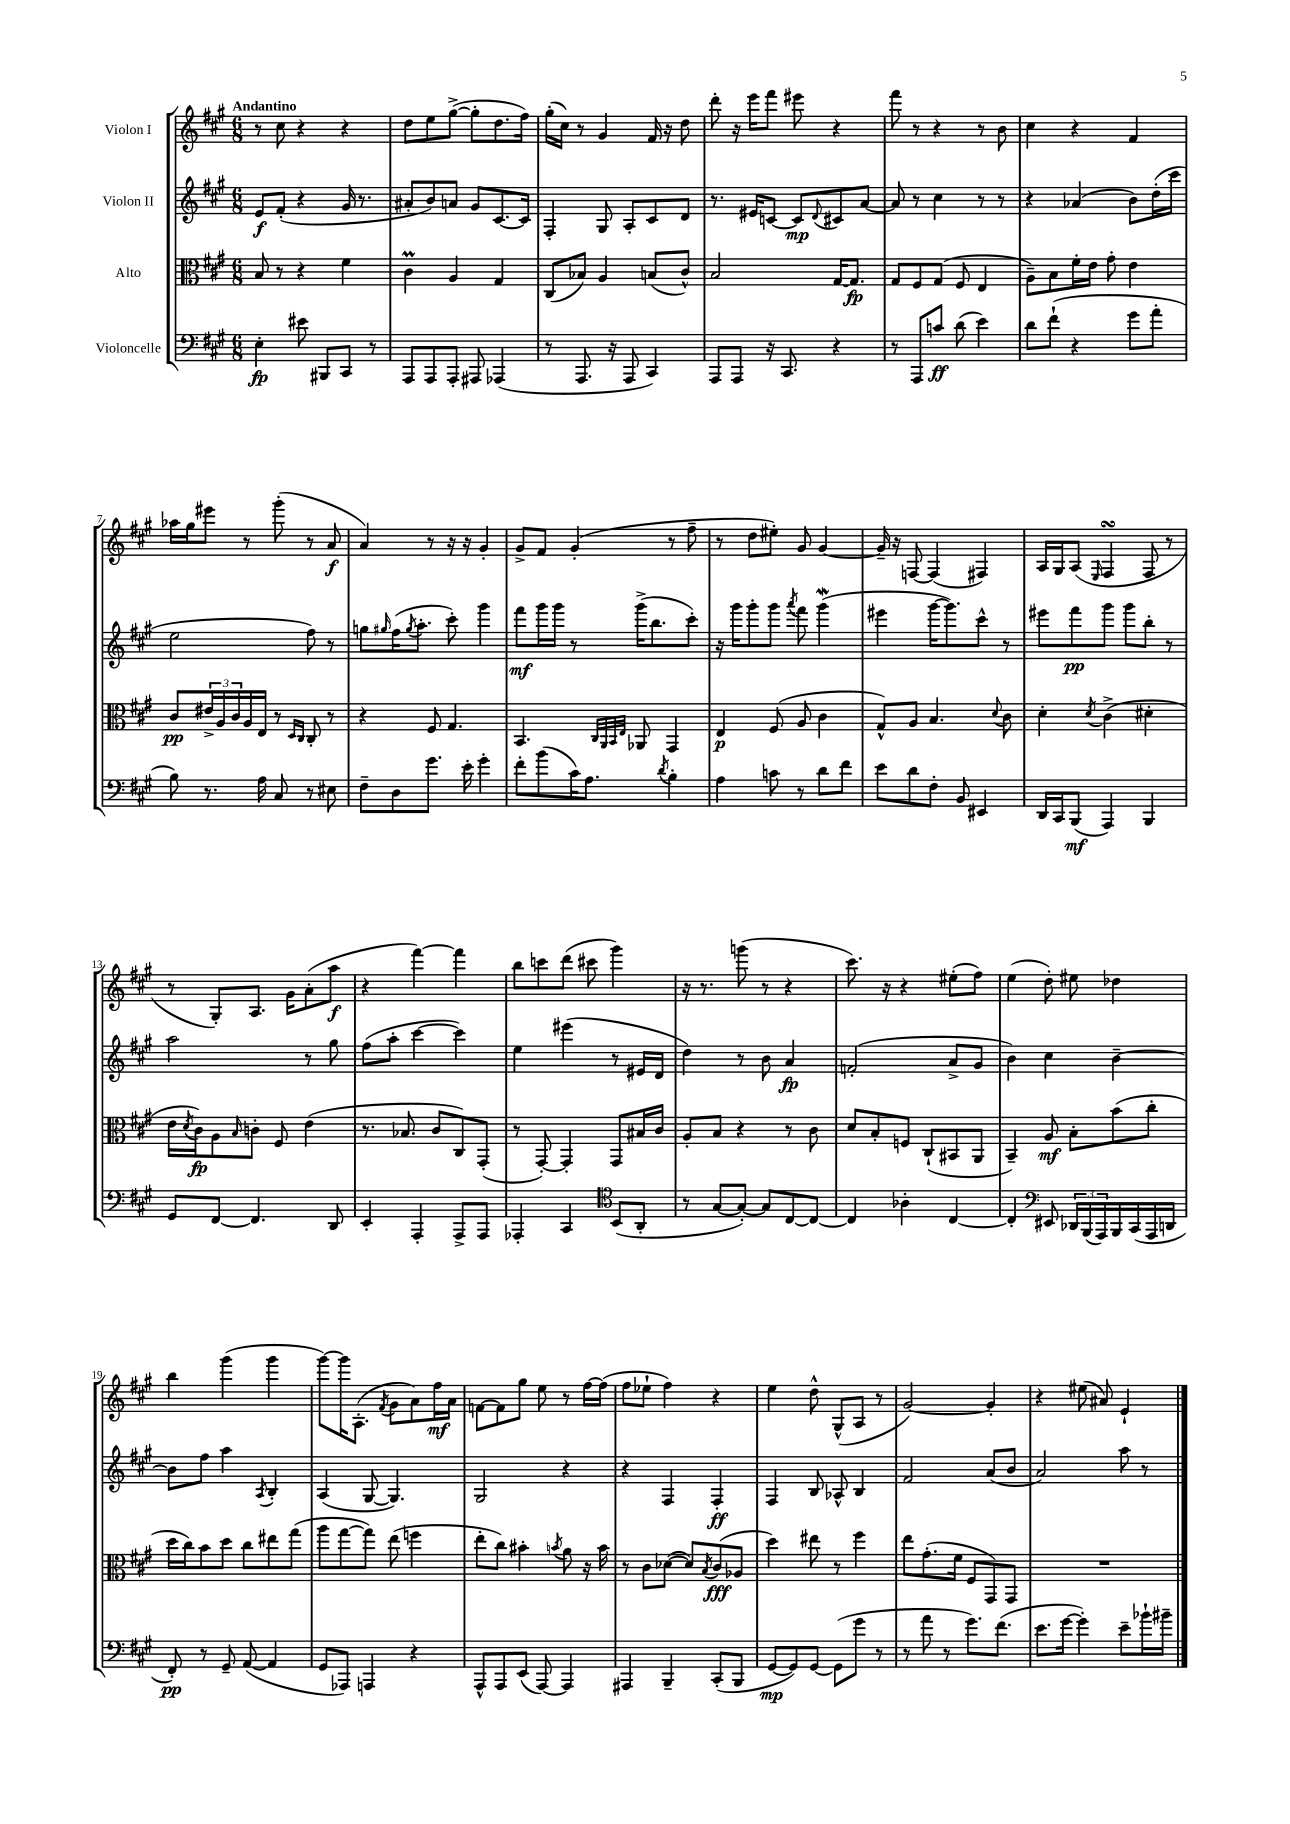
<<
\new StaffGroup <<
\new Staff = "s0" \with { instrumentName = "Violon I" } {
    \clef treble \key a \major \numericTimeSignature \time 6/8 \tempo "Andantino"
    r8 cis''8 r4 r4 |
    d''8 e''8 gis''8~->( gis''8-. d''8. fis''16) |
    gis''16-.( cis''16) r8 gis'4 fis'16 r16 d''8 |
    d'''8-. r16 e'''16 fis'''8 eis'''8 r4 |
    fis'''8 r8 r4 r8 b'8 |
    cis''4 r4 fis'4 |
    aes''16 gis''16 eis'''8 r8 gis'''8-.( r8 a'8\f |
    a'4) r8 r16 r16 gis'4-. |
    gis'8-> fis'8 gis'4-.( r8 fis''8-- |
    r8 d''8 eis''8-.) gis'8 gis'4~ |
    gis'16-- r16 f8~ f4( fis4) |
    a16 gis16 a8( \grace { e16 } fis4\turn fis8 r8 |
    r8 gis8-.) a8. gis'16 a'8-.( a''8\f |
    r4 fis'''4~) fis'''4 |
    b''8 c'''8 d'''8( cis'''8 gis'''4) |
    r16 r8. g'''8( r8 r4 |
    cis'''8.) r16 r4 eis''8-.( fis''8) |
    e''4( d''8-.) eis''8 des''4 |
    b''4 gis'''4( gis'''4 |
    gis'''8~) gis'''16 a8.-.( \acciaccatura { fis'8 } gis'8 a'8) fis''16\mf a'16 |
    f'8~ f'8 gis''8 e''8 r8 fis''16~ fis''16( |
    fis''8 ees''8-! fis''4) r4 |
    e''4 d''8-^ gis8-^( a8 r8 |
    gis'2~) gis'4-. |
    r4 eis''8( ais'8) e'4-! \bar "|." |
}
\new Staff = "s1" \with { instrumentName = "Violon II" } {
    \clef treble \key a \major \numericTimeSignature \time 6/8
    e'8\f fis'8-.( r4 gis'16 r8. |
    ais'8-. b'8) a'8 gis'8 cis'8.~ cis'16 |
    fis4-. gis8 a8-. cis'8 d'8 |
    r8. eis'16 c'8~ c'8\mp \appoggiatura { d'8 } cis'8 a'8~ |
    a'8 r8 cis''4 r8 r8 |
    r4 aes'4( b'8) d''16-.( cis'''16 |
    e''2 fis''8) r8 |
    g''8 \grace { gis''16 } fis''16( \acciaccatura { gis''8 } a''8.-. cis'''8-.) gis'''4 |
    fis'''8\mf gis'''16 gis'''16 r8 gis'''16->( b''8. cis'''8-.) |
    r16 gis'''16 gis'''8-. gis'''8 \acciaccatura { a'''8 } fis'''8 gis'''4\mordent( |
    eis'''4 gis'''16~ gis'''8.) cis'''8-^ r8 |
    eis'''8 fis'''8\pp gis'''8 gis'''8 b''8-. r8 |
    a''2 r8 gis''8 |
    fis''8( a''8-. cis'''4~ cis'''4) |
    e''4 eis'''4( r8 eis'16 d'16 |
    d''4) r8 b'8 a'4\fp |
    f'2-.( a'8-> gis'8 |
    b'4) cis''4 b'4~-- |
    b'8 fis''8 a''4 \acciaccatura { a8 } b4-. |
    a4( gis8~ gis4.) |
    gis2 r4 |
    r4 fis4 fis4-.\ff |
    fis4 b8 aes8-^ b4 |
    fis'2 a'8( b'8 |
    a'2) a''8 r8 \bar "|." |
}
\new Staff = "s2" \with { instrumentName = "Alto" } {
    \clef alto \key a \major \numericTimeSignature \time 6/8
    b8 r8 r4 fis'4 |
    cis'4\prall a4 gis4 |
    cis8( bes8) a4 b8( cis'8-^) |
    b2 gis16~ gis8.\fp |
    gis8 fis8 gis8( fis8 e4 |
    a8--) b8 fis'16-. e'16 gis'8-. e'4 |
    cis'8\pp \tuplet 3/2 { eis'16-> a16 cis'16 } a16 e16 r8 \grace { d16 cis16 } cis8-. r8 |
    r4 fis8 gis4. |
    b,4. \grace { cis32 a,32 b,32 e32 } aes,8 gis,4 |
    e4\p fis8( a8 cis'4 |
    gis8-^) a8 b4. \appoggiatura { d'8 } cis'8 |
    d'4-. \acciaccatura { d'8 } cis'4->( dis'4-. |
    e'16 \acciaccatura { d'8 } cis'16\fp) a8 \grace { b16 } c'8-. fis8 e'4( |
    r8. bes8. cis'8 cis8) gis,8-.( |
    r8 gis,8~-.) gis,4-. gis,8 bis16 cis'16 |
    a8-. b8 r4 r8 cis'8 |
    d'8 b8-. f8 cis8-!( bis,8 a,8 |
    b,4--) a8\mf b8-. b'8( cis''8-. |
    d''16 cis''16) b'8 d''8 cis''8 eis''8 gis''8( |
    a''8 gis''8~ gis''8) e''8( f''4 |
    e''8-. cis''8) bis'4-. \acciaccatura { b'8 } a'8 r16 b'16 |
    r8 cis'8 des'8~( des'8) \acciaccatura { b8 } cis'8\fff( aes8 |
    d''4) eis''8 r8 fis''4 |
    e''8 gis'8.-.( fis'16 fis8 gis,8) gis,8 |
    R2. \bar "|." |
}
\new Staff = "s3" \with { instrumentName = "Violoncelle" } {
    \clef bass \key a \major \numericTimeSignature \time 6/8
    e4-.\fp eis'8 bis,,8 cis,8 r8 |
    a,,8 a,,8 a,,8-. ais,,8 aes,,4( |
    r8 a,,8. r16 a,,8 cis,4) |
    a,,8 a,,8 r16 cis,8. r4 |
    r8 a,,8 c'8\ff d'8( e'4) |
    d'8 fis'8-!( r4 gis'8 a'8-. |
    b8) r8. a16 cis8 r8 eis8 |
    fis8-- d8 gis'8. e'16-. gis'4-. |
    fis'8-. b'8( cis'16) a8. \acciaccatura { d'8 } b4-. |
    a4 c'8 r8 d'8 fis'8 |
    e'8 d'8 fis8-. b,8 eis,4 |
    d,16 cis,16 b,,8\mf( a,,4) b,,4 |
    gis,8 fis,8~ fis,4. d,8 |
    e,4-. a,,4-. a,,8-> a,,8 |
    aes,,4-. cis,4 \clef tenor b,8( a,8-. |
    r8 gis8~ gis8~-.) gis8 cis8~ cis8~ |
    cis4 aes4-. cis4~ |
    cis4-. \clef bass eis,8 \tuplet 3/2 { des,16 b,,16( a,,16) } b,,16 cis,16( a,,16 d,16 |
    fis,8-.\pp) r8 gis,8-- a,8~( a,4 |
    gis,8 aes,,8) a,,4 r4 |
    a,,8-^ a,,8 e,8( a,,8~) a,,4 |
    ais,,4 b,,4-- cis,8-.( b,,8 |
    gis,8~\mp gis,8) gis,8~ gis,8( gis'8 r8 |
    r8 a'8 r8 gis'8.) fis'8.( |
    e'8. gis'16~ gis'4-.) e'8-- bes'16-! bis'16-- \bar "|." |
}
>>
>>
